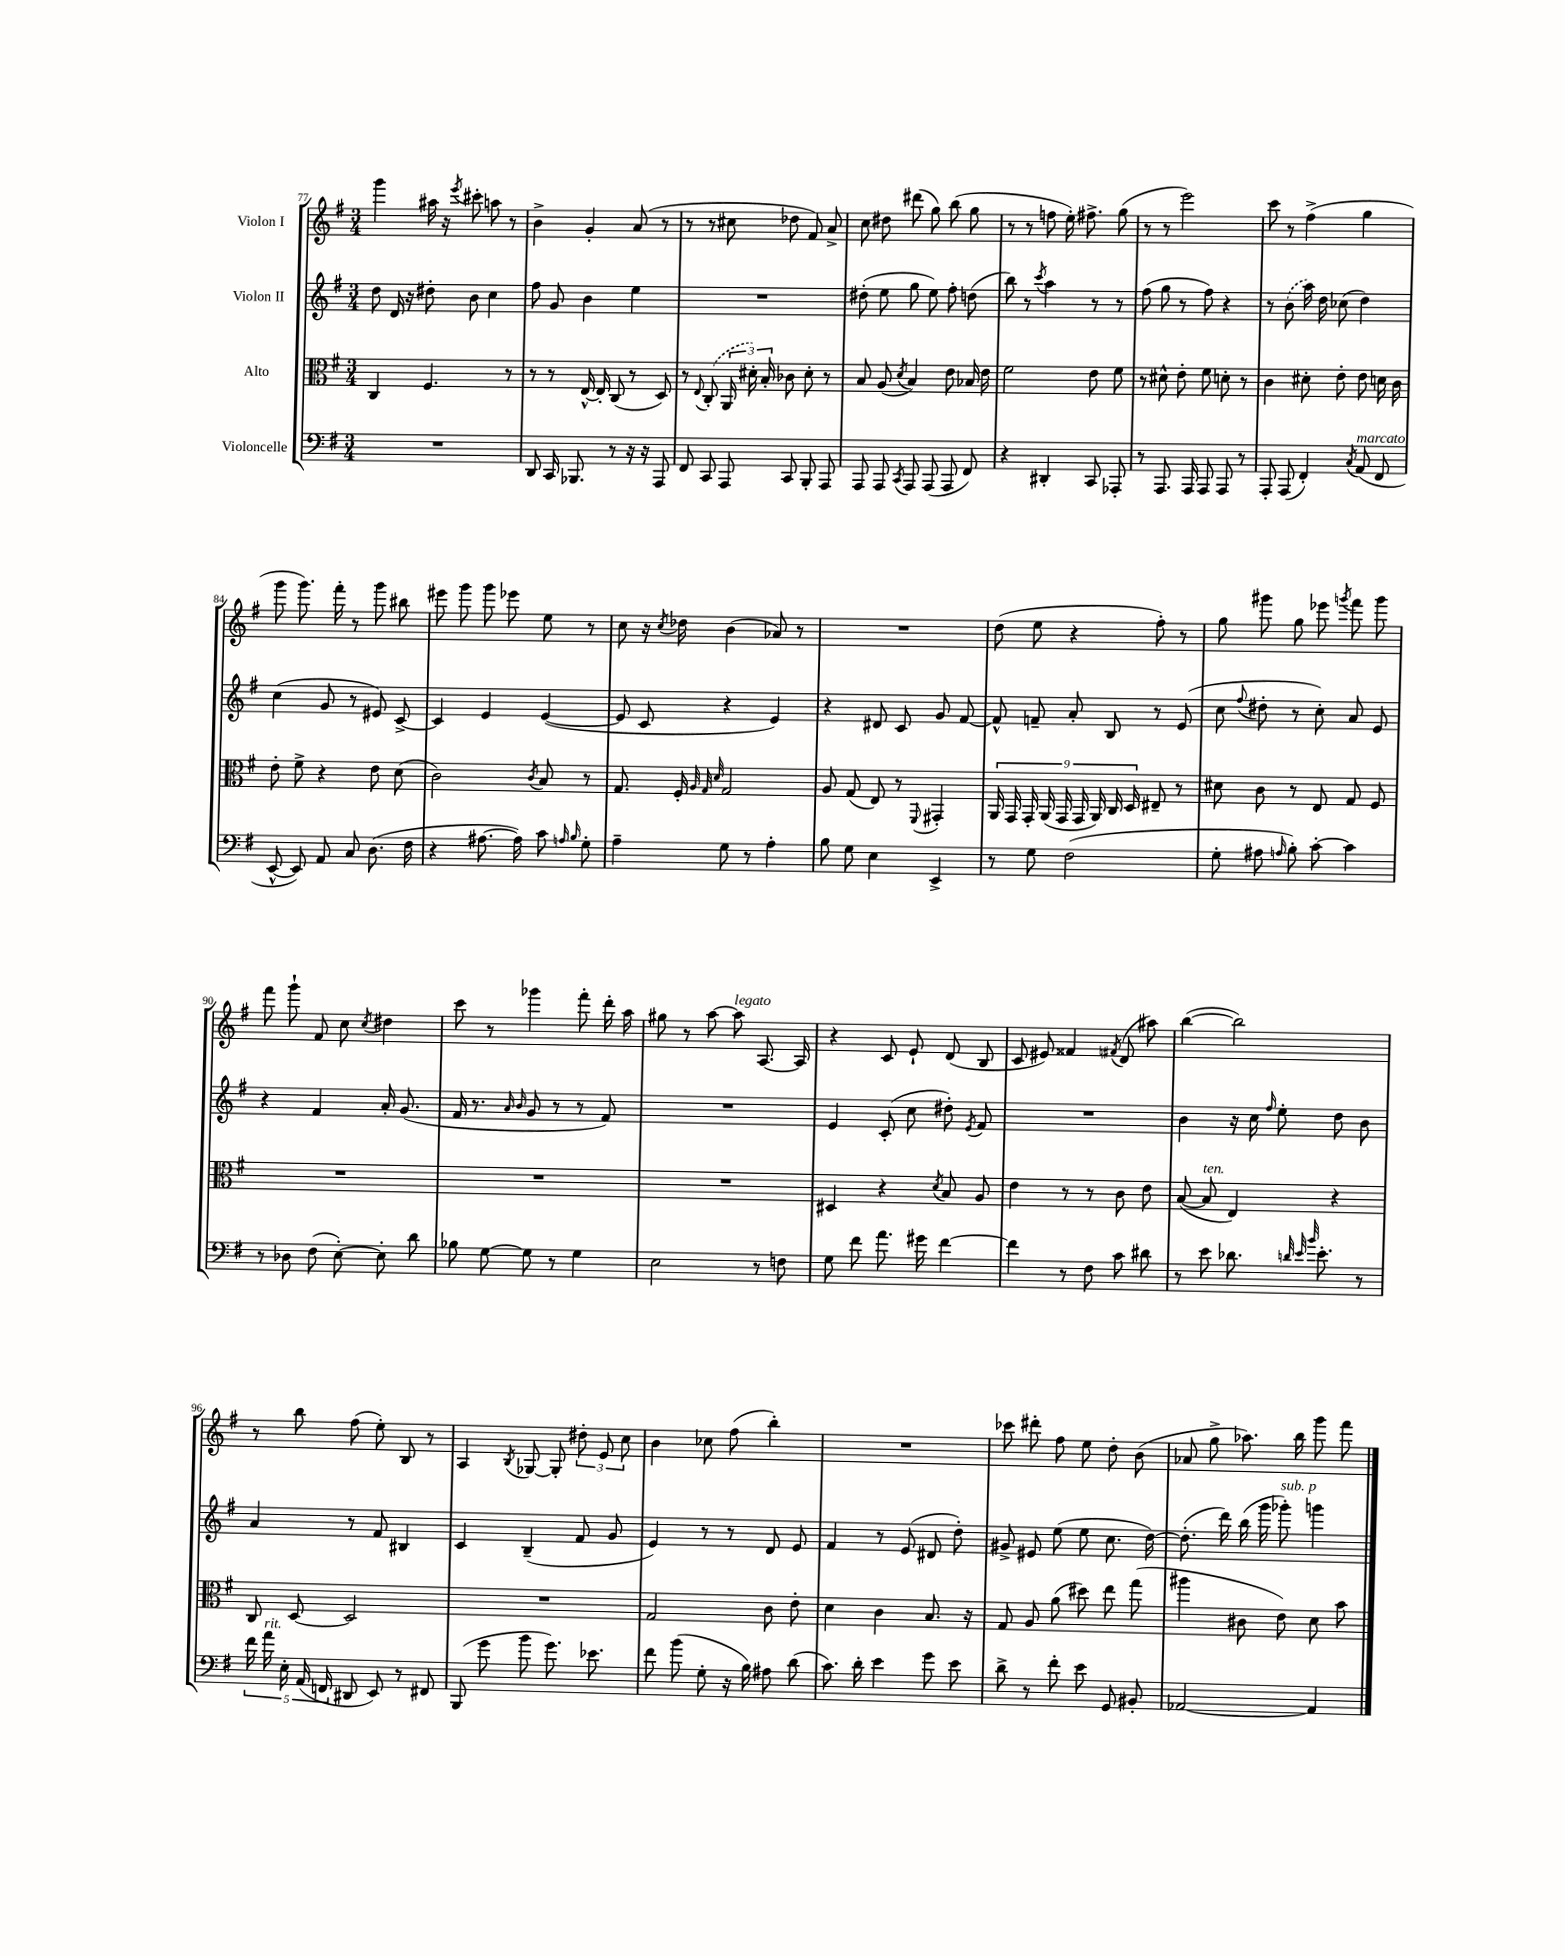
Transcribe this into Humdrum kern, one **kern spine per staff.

**kern	**kern	**kern	**kern
*part4	*part3	*part2	*part1
*staff4	*staff3	*staff2	*staff1
*I"Violoncelle	*I"Alto	*I"Violon II	*I"Violon I
*clefF4	*clefC3	*clefG2	*clefG2
*k[f#]	*k[f#]	*k[f#]	*k[f#]
*M3/4	*M3/4	*M3/4	*M3/4
=77	=77	=77	=77
2.r	4C/	8dd\	4ggg\
.	.	16d/	.
.	.	16r	.
.	4.F#/	8dd#X'\	16aa#X\
.	.	.	16r
.	.	.	8qeee/
.	.	8b\	8ccc#X'\
.	.	4cc\	8aan\
.	8r	.	8r
=78	=78	=78	=78
8DD/	8r	8ff#\	4b^\
16CC/	8r	8g/	.
8.BBB-X/	.	.	.
.	[16E^^/	4b\	4g'/
.	16E'/]	.	.
8r	(8C/	.	.
16r	8r	4ee\	(8a/
16r	.	.	.
8AAA/	8D/)	.	8r
=79	=79	=79	=79
8FF#/	8r	2.r	8r
.	8qqE/	.	.
8CC/	(8C'/	.	8r
8AAA/	24AA/	.	8cc#X\
.	24d#X'\)	.	.
.	24B'/	.	.
8CC/	8c-X\	.	8dd-X\
8BBB'/	8d#'\	.	8f#/)
8AAA/	8r	.	8a^/
=80	=80	=80	=80
8AAA/	8B/	(8dd#X'\	8cc\
8AAA/	(8A/	8ee\	8dd#X\
8qCC/	8qd/	.	.
8AAA/	4B/)	8gg\	(8ddd#X\
(8AAA/	.	8ee\)	8gg\)
8AAA/	8e\	8ff#'\	(8bb\
8FF#/)	16B-X/	(8ddn\	8gg\
.	16e\	.	.
=81	=81	=81	=81
4r	2f#\	8bb\)	8r
.	.	8r	8r
.	.	8qccc/	.
4DD#X'/	.	4aa\	8ffn\
.	.	.	16ee'\)
.	.	.	8.ff#X^\
8CC/	8e\	8r	.
8AAA-X'/	8f#\	8r	(8gg\
=82	=82	=82	=82
8r	8r	(8ff#\	8r
8.AAA/	8d#X^^\	8gg\	8r
.	8e'\	8r	2eee\)
16AAA/	.	.	.
8AAA/	8f#\	8ff#\)	.
8AAA/	8dn'\	4r	.
8r	8r	.	.
=83	=83	=83	=83
8AAA'/	4c\	8r	8ccc\
(8AAA/	.	(8b\	8r
4FF#'/)	8d#X'\	16aa\)	(4ff#^\
.	.	16dd\	.
.	8e'\	(8cc-X\	.
8qC/	.	.	.
!LO:TX:a:i:t=marcato	!	!	!
(8AA/	8e\	4dd\)	4gg\
8FF#/	16dn\	.	.
.	16c\	.	.
!!LO:LB:g=z
=84	=84	=84	=84
[8EE^^/	8e'\	(4cc\	8ggg\
8EE/])	8f#^\	.	8.ggg\)
8AA/	4r	8g/	.
.	.	.	16fff#'\
8C/	.	8r	8r
(8.D\	8e\	8e#X/)	8ggg\
.	(8d\	[8c^/	8bb#X\
16F#\	.	.	.
=85	=85	=85	=85
4r	2c\)	4c/]	8eee#X\
.	.	.	8ggg\
[8.A#X\	.	4e/	8ggg\
.	.	.	8eee-X\
16A#\])	.	.	.
.	8qc/	.	.
8c\	8B/	([4e/	8ee\
16qqAn/	.	.	.
16qqB/	.	.	.
8G'\	8r	.	8r
=86	=86	=86	=86
4A~\	8.G/	8e/]	8cc\
.	.	8c/	16r
.	.	.	8qcc/
.	16F#'/	.	16dd-X\
.	32qqA/	.	.
.	32qqG/	.	.
.	32qqd/	.	.
8G\	2G/	4r	(4b\
8r	.	.	.
4A'\	.	4e/)	8a-X/)
.	.	.	8r
=87	=87	=87	=87
8B\	8A/	4r	2.r
8G\	(8G/	.	.
4E\	8E/)	8d#X/	.
.	8r	8c/	.
.	8qqFF#/	.	.
4EE^/	4GG#X'/	8g/	.
.	.	[8f#/	.
=88	=88	=88	=88
8r	18AA/	8f#^^/]	(8dd\
.	18GG/	.	.
.	18GG'/	.	.
8G\	.	8fn~/	8ee\
.	(18AA/	.	.
.	18GG/	.	.
(2F#\	.	8a'/	4r
.	18GG/	.	.
.	18AA/)	.	.
.	.	8B/	.
.	18C/	.	.
.	18D/	.	.
.	8E#X~/	8r	8ff#'\)
.	8r	(8e/	8r
=89	=89	=89	=89
8G'\	8d#X\	8cc\	8gg\
.	.	8qqff#/	.
8A#X\	8c\	8dd#X'\	8ggg#X\
16qqAn/	.	.	.
8B'\)	8r	8r	8gg\
[8c'\	8E/	8cc'\)	8eee-X\
.	.	.	8qgggn/
4c\]	8G/	8a/	8fff#\
.	8F#/	8e/	8ggg\
!!LO:LB:g=z
=90	=90	=90	=90
8r	2.r	4r	8fff#\
8D-X\	.	.	8ggg`\
(8F#\	.	4f#/	8f#/
[8E'\)	.	.	8cc\
.	.	.	8qcc/
8E'\]	.	16a'/	4dd#X\
.	.	(8.g/	.
8d\	.	.	.
=91	=91	=91	=91
8B-X\	2.r	16f#/	8ccc\
.	.	8.r	.
[8G\	.	.	8r
.	.	16qqa/	.
.	.	16qqb/	.
8G\]	.	8g/	4ggg-X\
8r	.	8r	.
4G\	.	8r	8fff#'\
.	.	8f#/)	16ddd'\
.	.	.	16aa\
=92	=92	=92	=92
2E\	2.r	2.r	8gg#X\
.	.	.	8r
.	.	.	[8aa\
!	!	!	!LO:TX:a:i:t=legato
.	.	.	8aa\]
8r	.	.	[8.A/
8Fn\	.	.	.
.	.	.	16A/]
=93	=93	=93	=93
8G\	4D#X/	4e/	4r
8f#\	.	.	.
8.a\	4r	(8c'/	8c/
.	.	8cc\	8e`/
16g#X\	.	.	.
.	8qd/	.	.
[4f#\	8B/	8dd#X'\)	(8d/
.	.	8qe/	.
.	8A/	8f#/	8B/
=94	=94	=94	=94
4f#\]	4e\	2.r	8c/
.	.	.	8e#X/)
8r	8r	.	4f##X/
8F#\	8r	.	.
.	.	.	8qf#X/
8c\	8c\	.	(8d/
8d#X\	8e\	.	8aa#X\)
=95	=95	=95	=95
8r	([8B/	4b\	([4bb\
!	!LO:TX:a:i:t=ten.	!	!
8e\	8B/]	.	.
8.d-X\	4E/)	16r	2bb\])
.	.	16cc\	.
.	.	16qqff#/	.
.	.	8ee'\	.
32qqdn/	.	.	.
32qqe/	.	.	.
32qqb/	.	.	.
8.e'\	.	.	.
.	4r	8dd\	.
8r	.	8b\	.
!!LO:LB:g=z
=96	=96	=96	=96
20f#\	8C/	4a/	8r
!LO:TX:a:i:t=rit.	!	!	!
20a\	.	.	.
20E'\	.	.	.
.	[8D/	.	8bb\
(20AA/	.	.	.
20FFn/	.	.	.
8DD#X/	2D/]	8r	(8ff#\
8EE/)	.	8f#/	8ee'\)
8r	.	4B#X/	8B/
8FF#X/	.	.	8r
=97	=97	=97	=97
(8BBB/	2.r	4c/	4A/
8g\	.	.	.
.	.	.	8qB/
8b\	.	(4B~/	[8G-X/
8.g\)	.	.	8G-'/]
.	.	8f#/	12dd#X'\
8.e-X\	.	.	.
.	.	.	12e/
.	.	8g/	.
.	.	.	12cc\
=98	=98	=98	=98
8f#\	2G/	4e/)	4b\
(8b\	.	.	.
8G'\	.	8r	8cc-X\
16r	.	8r	(8ff#\
16B\)	.	.	.
8A#X\	8c\	8d/	4bb'\)
(8d\	8e'\	8e/	.
=99	=99	=99	=99
8.c\)	4d\	4f#/	2.r
16d'\	.	.	.
4e\	4c\	8r	.
.	.	(8e/	.
8g\	8.B/	8d#X/	.
8e\	.	8dd'\)	.
.	16r	.	.
=100	=100	=100	=100
8d^\	8G/	8g#X^/	8ccc-X\
8r	8A/	8e#X/	8ddd#X'\
8f#'\	(8a\	(8ee\	8ff#\
8e\	8dd#X\)	8ee\	8ee\
8GG/	8ee\	8.cc\	8dd'\
8BB#X'/	(8gg\	.	(8b\
.	.	[16dd\)	.
=101	=101	=101	=101
[2AA-X/	4aa#X\	(8.dd'\]	8a-X/
.	.	.	8gg^\
.	.	16ddd\)	.
.	8c#X\	(16bb\	8.aa-X\)
.	.	16ggg\	.
!	!	!LO:TX:a:i:t=sub. p	!
.	8e\)	8ggg-X'\)	.
.	.	.	16bb\
4AA-/]	8d\	4gggn\	8ggg\
.	8b\	.	8fff#\
==	==	==	==
*-	*-	*-	*-
